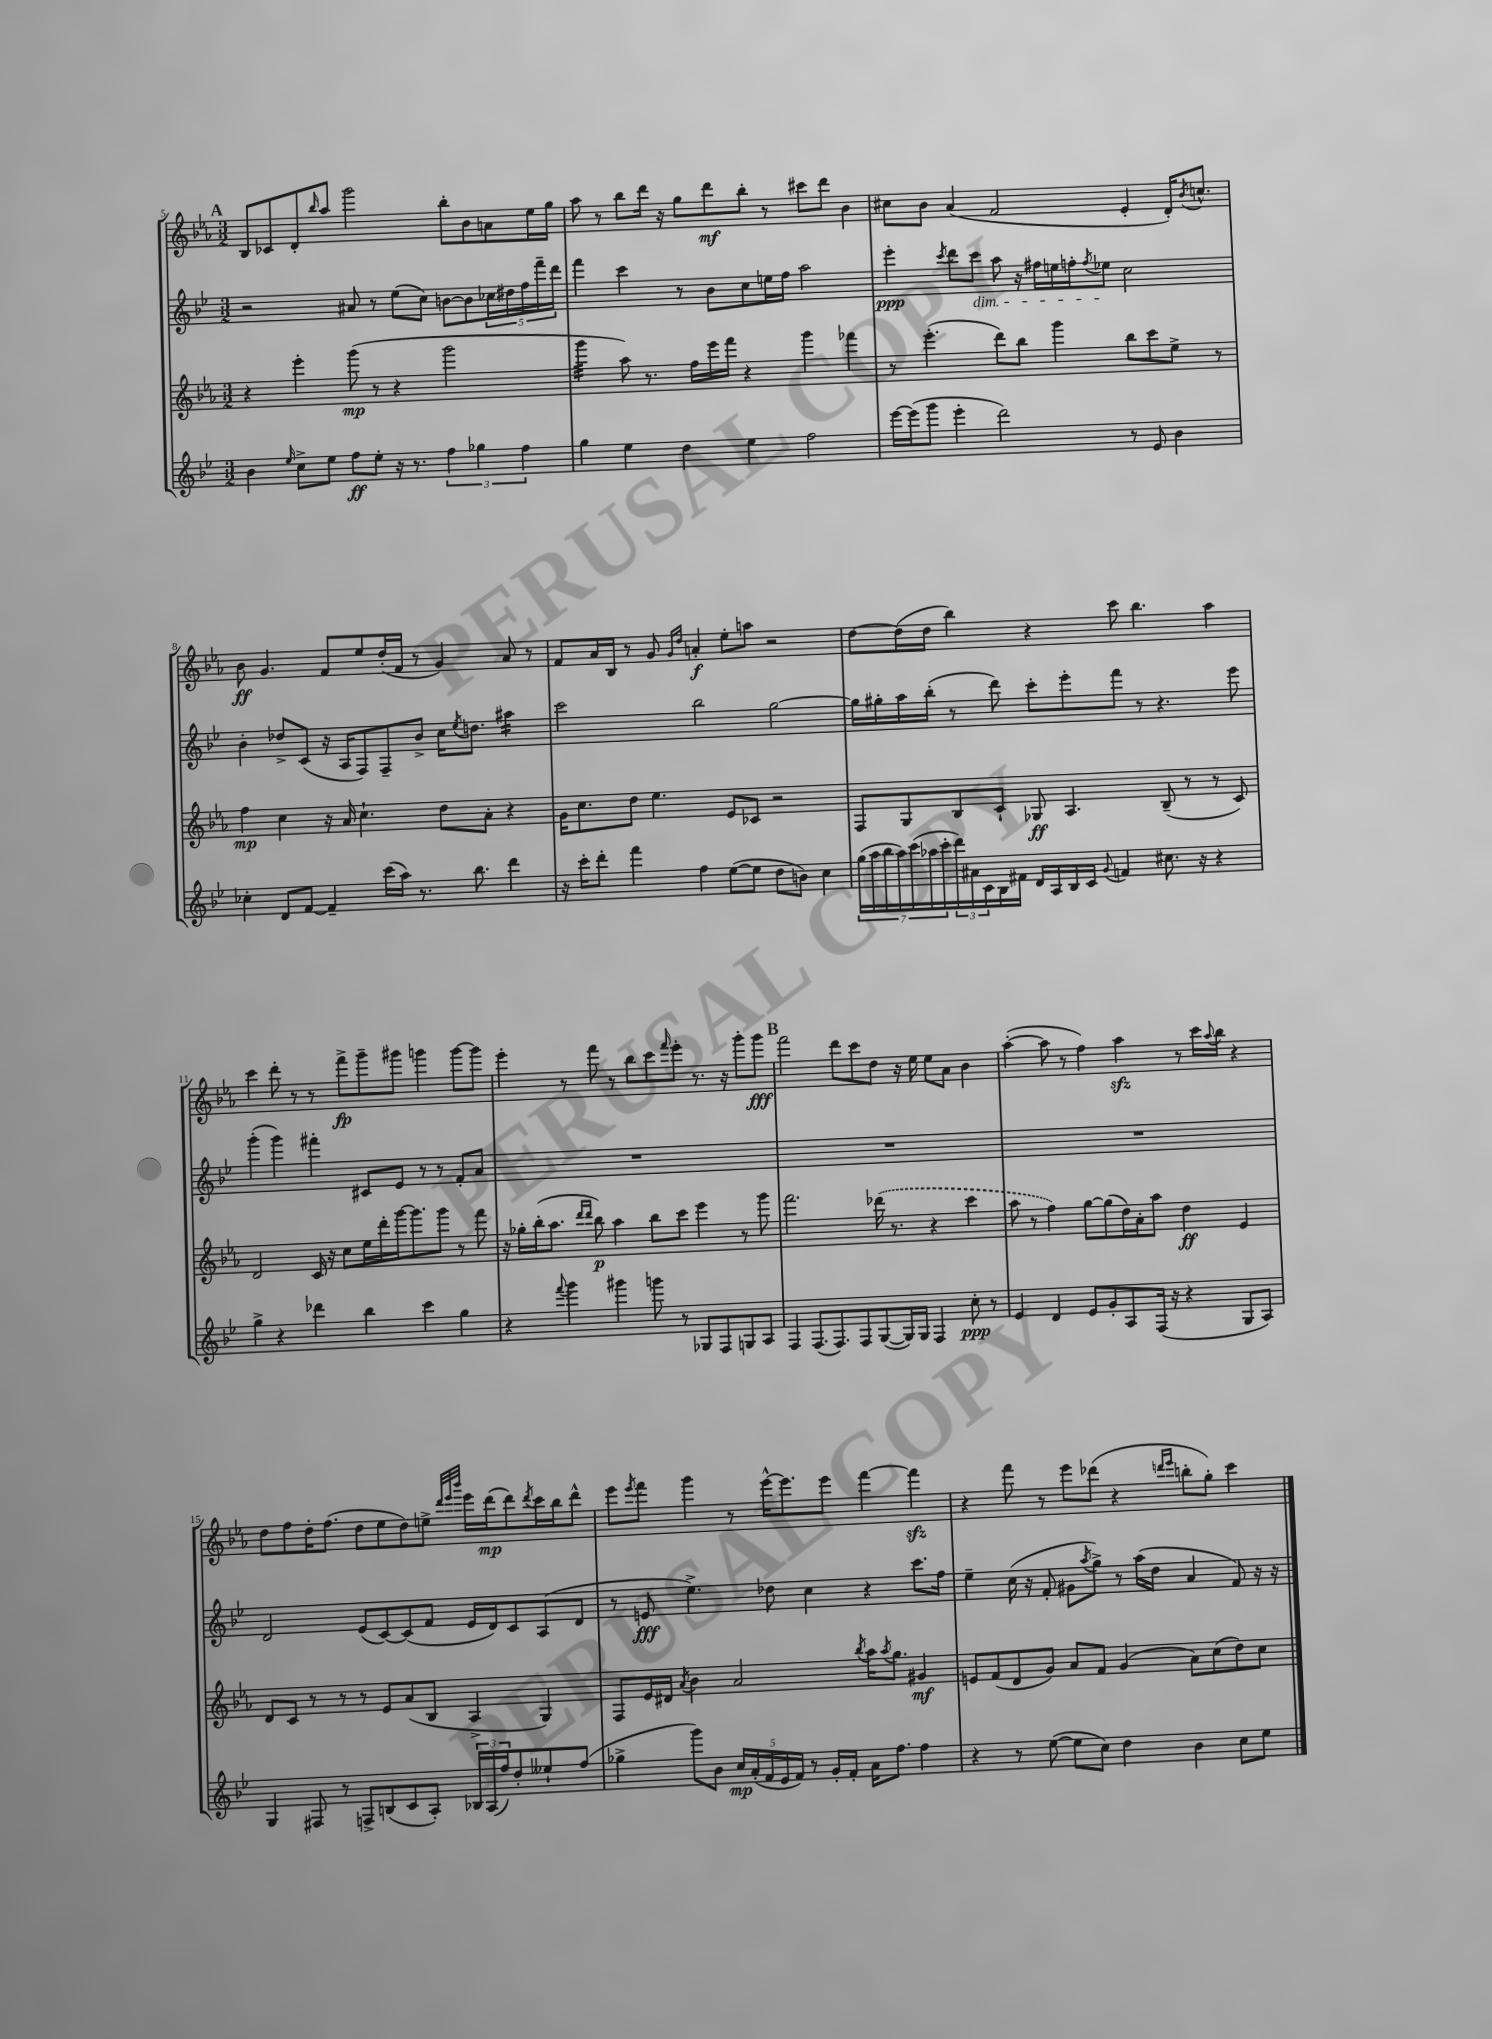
<<
\new StaffGroup <<
\new Staff = "s0" {
    \clef treble \key ees \major \numericTimeSignature \time 3/2
    \mark \markup { \bold "A" } bes8 ces'8 d'8-. \grace { bes''16 } aes''8 g'''2 bes''8-. bes'8 a'8 ees''16 g''16 |
    aes''8 r8 bes''8 d'''16 r16 g''8 d'''8\mf bes''8-. r8 cis'''8 d'''8 bes'4 |
    cis''8 bes'8 aes'4( f'2 ees'4-. d'16-.) \acciaccatura { bes'8 } c''8.-^ |
    bes'8\ff g'4. f'8 ees''8 d''16-.( f'16 r8 g'4) aes'8 r8 |
    f'8 aes'16 bes16 r8 g'8 \grace { g'16 d''16 } a'4-.\f ees''8-. a''8 r2 |
    d''8~ d''16( d''16 bes''4) r4 c'''8 bes''4. aes''4 |
    c'''4 d'''8-. r8 r8 f'''8->\fp g'''8-- gis'''8 g'''4 g'''8~ g'''8 |
    ees'''4-. r8 f'''8 r8 bes''8 c'''8 \grace { f'''16 } ees'''8-. r8. r16 g'''8-. g'''8\fff |
    \mark \markup { \bold "B" } f'''2 d'''8 c'''8 d''8 r16 ees''16 ees''8 aes'8 bes'4 |
    aes''4~-.( aes''8 r8 f''4) aes''4\sfz r8 c'''16 \appoggiatura { aes''8 } bes''16 r4 |
    d''8 f''8 d''16-. f''8.( d''8 ees''8 d''8) e''8-> \grace { d'''32 ees'''32 bes'''32 } ees'''16 d'''16\mp( d'''8) \acciaccatura { d'''8 } c'''16 bes''16 d'''8-^ |
    ees'''8 \acciaccatura { ees'''8 } f'''8 g'''4 r8 ees'''16~-^ ees'''8. ees'''8 f'''4~ f'''4\sfz |
    r4 f'''8 r8 ees'''8 des'''8( r4 \grace { d'''16 ees'''16 } b''8-. g''8-.) c'''4 \bar "|." |
}
\new Staff = "s1" {
    \clef treble \key bes \major \numericTimeSignature \time 3/2
    \mark \markup { \bold "A" } r2 ais'8 r8 ees''8( c''8) b'8~ b'8 \tuplet 5/4 { ces''16 dis''16 f''16 f'''16-- d'''16 } |
    f'''4 c'''4 r8 bes'8 c''8 e''16 f''16 a''2 |
    ees'''4-.\ppp \acciaccatura { c'''8 } d'''8 c'''8\dim a''8 r16 fis''16 e''16 f''16-. \acciaccatura { f''8 } ees''8\! c''2 |
    bes'4-. des''8-> c'8( r16 a16 f8) f8-- bes'8-> c''16 \acciaccatura { ees''8 } d''8. ais''4:16 |
    c'''2 bes''2 g''2~ |
    g''16 gis''16-. a''16 bes''16-.( r8 d'''8) c'''8-. ees'''8-. f'''8 r8 r4. ees'''8 |
    g'''4-.( g'''4) fis'''4-. cis'8 ees'8 r8 r8 f'8-. a'8 |
    R1. |
    \mark \markup { \bold "B" } R1. |
    R1. |
    d'2 ees'8( c'8~) c'8( f'8 ees'16 d'16) c'8 a8( d'8 |
    r8 e'8\fff ees''4.->) des''8 c''4 r4 c'''8. f''16 |
    ees''4-- c''16( r16 f'8-. gis'8 \acciaccatura { a''8 } g''8->) r8 a''16( d''16 a'4 f'8) r16 r16 \bar "|." |
}
\new Staff = "s2" {
    \clef treble \key ees \major \numericTimeSignature \time 3/2
    \mark \markup { \bold "A" } r4 ees'''4-. g'''8\mp( r8 r4 g'''2 |
    g'''4:32 aes''8) r8. f''16 ees'''16 f'''16 r4 g'''4 fes'''4 |
    r8 ees'''4.-.( d'''8) bes''8 g'''4 bes''8 c'''8 ees''8-> r8 |
    f''4\mp c''4 r16 aes'16 c''4.-! d''8 aes'8-. r4 |
    g'16 c''8. d''8 ees''4. ees'8 ces'8 r2 |
    f8 g8 bes8 c'8-! ges8\ff aes4. bes8--( r8 r8 c'8) |
    d'2 c'16 r16 c''8 ees''16 d'''16-. g'''16~ g'''8. g'''8 r8 f'''8 |
    r16 ges''16-. bes''16-.( aes''8. \grace { d'''16 d'''16 } bes''8\p) aes''4 bes''8 c'''8 ees'''4 r8 g'''8 |
    \mark \markup { \bold "B" } f'''2. \once \slurDashed des'''16( r8. r4 c'''4 |
    aes''8 r8 f''4) g''8~ g''8( d''16) aes'16-. aes''8 d''4\ff ees'4 |
    d'8 c'8 r8 r8 r8 ees'8 aes'8( bes8 aes4-> g4) |
    f8 ees'16 dis'16 \acciaccatura { aes'8 } bes'4 aes'2 \acciaccatura { bes''8 } aes''16 \acciaccatura { aes''8 } g''8. gis'4\mf |
    e'8 f'8( d'8 g'8) aes'8 f'8 g'4( aes'8) c''8( d''8) c''8 \bar "|." |
}
\new Staff = "s3" {
    \clef treble \key bes \major \numericTimeSignature \time 3/2
    \mark \markup { \bold "A" } bes'4 \grace { ees''16 } c''8-> ees''8 f''8\ff ees''8-. r16 r8. \tuplet 3/2 { f''4 ges''4 f''4 } |
    g''4 ees''4 d''4 ees''4 f''2 |
    ees'''16~ ees'''16( g'''8 ees'''4-. d'''2) r8 ees'8 bes'4 |
    ces''4-. d'8 f'8~ f'4-- c'''16( a''16) r8. bes''8. d'''4 |
    r16 c'''16-. d'''8-. f'''4 f''4 ees''8~( ees''8 d''8 b'8) c''4 |
    \tuplet 7/4 { g''16( a''16 bes''16 a''16) c'''16( aes''16 c'''16-. } \tuplet 3/2 { d'''16) ais'16 c'16 } bes16 fis'16 d'16 a16 bes16 c'16 \appoggiatura { g'8 } f'4 cis''8. r16 r4 |
    g''4-> r4 des'''4 bes''4 c'''4 g''4 |
    r4 \appoggiatura { f'''8 } g'''4 gis'''4 g'''8 r8 ges8 f8 g8 a8 |
    \mark \markup { \bold "B" } f4 f8.( f8.) f8 g8~( g16) g16 f4 c''8-.\ppp r8 |
    ees'4 d'4 ees'8 g'8-. a8 f16( r16 r4 g8 a8) |
    g4 fis8 r8 f8-> b8( c'8 a8-.) \tuplet 3/2 { bes16 a16( f''16) } d''8-. eeses''8-! f''8( |
    ges''4-> g'''8) bes'8 \tuplet 5/4 { c''16\mp a'16-.( f'16 ees'16 f'16) } r8 g'16-. f'16-. a'16 f''8. f''4 |
    r4 r8 ees''8~( ees''8 c''8) d''4 bes'4 c''8 ees''8 \bar "|." |
}
>>
>>
\layout { \context { \Score currentBarNumber = #5 } }
